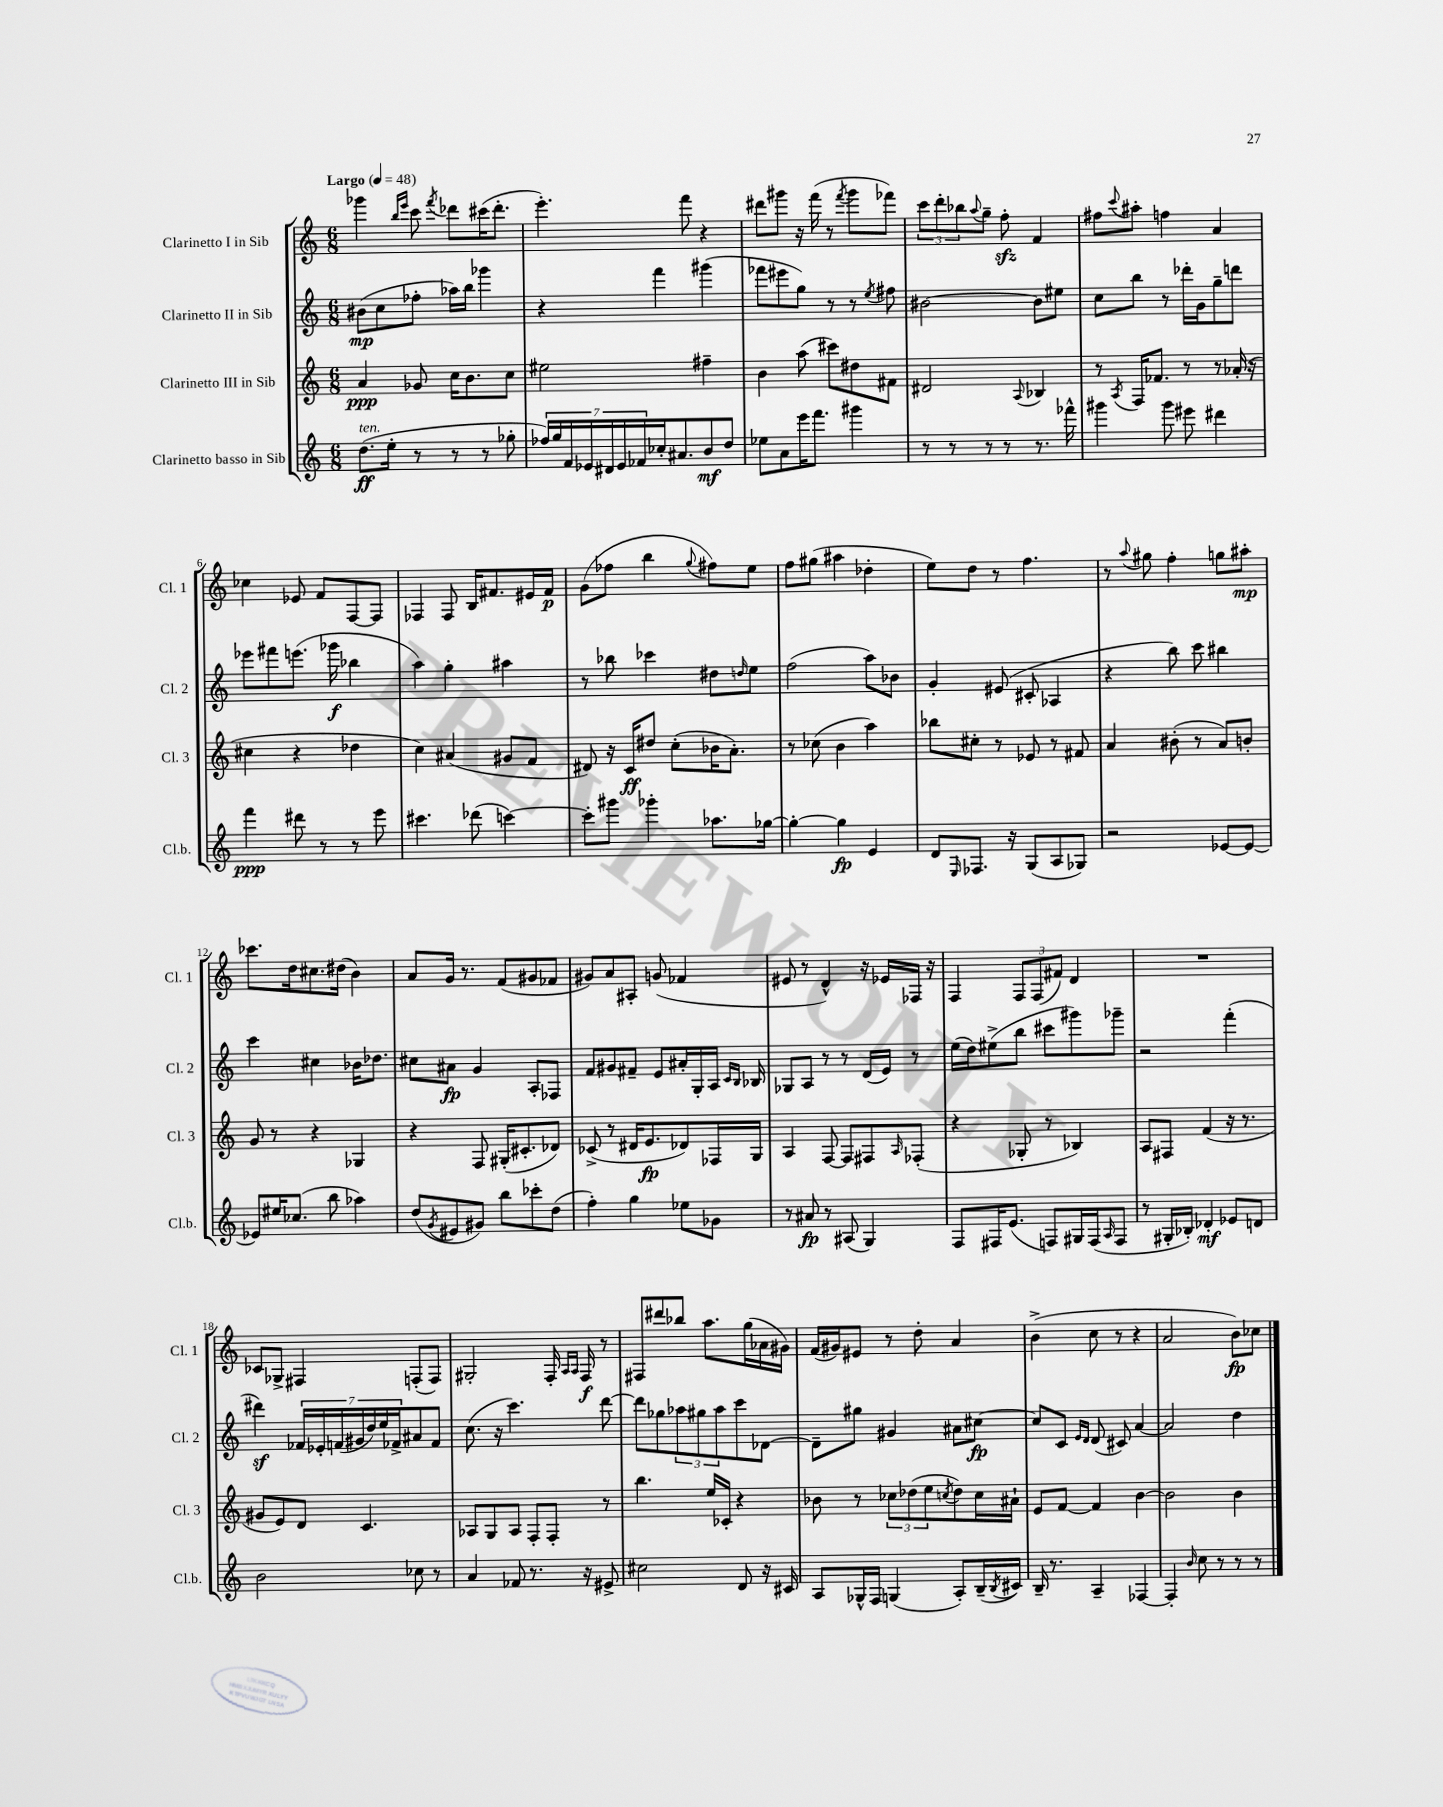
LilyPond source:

<<
\new StaffGroup <<
\new Staff = "s0" \with { instrumentName = "Clarinetto I in Sib" shortInstrumentName = "Cl. 1" } {
    \clef treble \key c \major \numericTimeSignature \time 6/8 \tempo "Largo" 4 = 48
    ges'''4 \grace { b''16 e'''16 } c'''8 \acciaccatura { f'''8 } des'''8 cis'''16( des'''8.-. |
    e'''4.-.) f'''8 r4 |
    dis'''8 gis'''8 r16 f'''16( r8 \acciaccatura { f'''8 } gis'''8 fes'''8) |
    \tuplet 3/2 { c'''8 d'''8-. bes''8 } \appoggiatura { a''8 } g''8-- f''8-.\sfz f'4 |
    fis''8 \appoggiatura { c'''8 } ais''8-. f''4 a'4 |
    ces''4 ees'8 f'8 f8~ f8 |
    fes4 fes8 b16 fis'8. eis'16 fis'16\p |
    g'8( fes''8 b''4 \appoggiatura { g''8 } fis''8) e''8 |
    f''8 gis''8( ais''4 des''4-. |
    e''8) d''8 r8 f''4. |
    r8 \appoggiatura { a''8 } gis''8 f''4-. g''8 ais''8-.\mp |
    ces'''8. d''16 cis''8. dis''16( b'4) |
    a'8 g'16 r8. f'8( gis'8 fes'8 |
    gis'8) a'8 ais8-. g'8( fes'4 |
    eis'8 r8 d'4-^) r16 ees'16 fes16 r16 |
    f4 \tuplet 3/2 { f8 f8( fis'8) } d'4 |
    R2. |
    ces'8 ges8-> fis4 f8-.( f8) |
    gis2-. f16-. \grace { a16 a16 } f16\f r8 |
    fis8 dis'''8 bes''8 a''8. g''16( aes'16 gis'16) |
    f'16( gis'16) eis'8 r8 d''8-. a'4 |
    b'4->( c''8 r8 r4 |
    a'2 b'8\fp) ces''8 \bar "|." |
}
\new Staff = "s1" \with { instrumentName = "Clarinetto II in Sib" shortInstrumentName = "Cl. 2" } {
    \clef treble \key c \major \numericTimeSignature \time 6/8
    bis'8\mp( c''8 fes''8-. aes''16) b''16 ges'''4 |
    r4 f'''4 gis'''4( |
    fes'''8 eis'''8 g''8) r8 r8 \acciaccatura { e''8 } fis''8 |
    bis'2~ bis'8 eis''8 |
    c''8 b''8 r8 des'''16-. g'16 g''8-- d'''8 |
    ees'''8 fis'''8 e'''8.( ges'''16\f bes''4 |
    a''4) g''4-. ais''4 |
    r8 bes''8 ces'''4 dis''8 \grace { d''16 } e''8 |
    f''2( a''8) bes'8 |
    g'4-. eis'8( cis'8-. aes4 |
    r4 b''8) c'''8 bis''4 |
    c'''4 cis''4 bes'16 des''8. |
    cis''8 ais'8\fp g'4 a8-. fes8 |
    f'8 gis'8 fis'8-- e'8 ais'16-. g16-. a16 \grace { c'16 b16 } bes16 |
    ges8 a8 r8 r8 d'16( e'16) r8 |
    e''16( d''16) eis''8->( b''8 cis'''8 gis'''8) ges'''8-- |
    r2 f'''4-.( |
    dis'''4\sf) \tuplet 7/4 { fes'16 ees'16-. f'16( gis'16 d''16) e''16 fes'16-> } ais'8 fes'8 |
    c''8.( r16 c'''4.) d'''8~ |
    d'''8 ges''8 \tuplet 3/2 { aes''8 gis''8 aes''8 } c'''8 des'8~ |
    des'8-- gis''8 gis'4 ais'8 cis''8~\fp |
    cis''8 c'8 \grace { e'16 d'16 } d'8( cis'8) a'4~ |
    a'2 d''4 \bar "|." |
}
\new Staff = "s2" \with { instrumentName = "Clarinetto III in Sib" shortInstrumentName = "Cl. 3" } {
    \clef treble \key c \major \numericTimeSignature \time 6/8
    a'4\ppp ges'8 c''16 b'8. c''8 |
    eis''2 fis''4-- |
    b'4 a''8( cis'''8) dis''8 fis'8 |
    dis'2 \appoggiatura { a8 } bes4 |
    r8 \acciaccatura { a8 } f16 fes'8. r8 r8 aes'16-.( r16 |
    cis''4 r4 des''4 |
    c''4) ais'4( gis'8 f'8 |
    dis'8) r16 c'16\ff dis''8 c''8-.( bes'16 a'8.-.) |
    r8 ces''8( b'4 a''4) |
    bes''8 cis''8-. r8 ees'8 r8 fis'8 |
    a'4 bis'8-.( r8 a'8) b'8-. |
    g'8 r8 r4 ges4 |
    r4 f8 gis16-.( cis'8.-. des'8) |
    ces'8->( r8 dis'16 e'8.\fp des'8) fes16 g16 |
    a4 f8~ f8 fis8 \grace { a16 } fes8-.( |
    r4 ges8-. r8 bes4) |
    a8 fis8 f'4( r16 r8. |
    gis'8 e'8) d'8 c'4. |
    aes8 g8 aes8 f8-. f8-. r8 |
    b''4. e''16 ces'16-. r4 |
    bes'8 r8 \tuplet 3/2 { ces''8 des''8( e''8 } \acciaccatura { c''8 } des''8) c''16 ais'16-! |
    e'8 f'8~ f'4 b'4~ |
    b'2 b'4 \bar "|." |
}
\new Staff = "s3" \with { instrumentName = "Clarinetto basso in Sib" shortInstrumentName = "Cl.b." } {
    \clef treble \key c \major \numericTimeSignature \time 6/8
    d''8.\ff^\markup { \italic "ten." }( e''16-. r8 r8 r8 ges''8-. |
    \tuplet 7/4 { fes''16) g''16 f'16 ees'16 dis'16 ees'16 fes'16 } ces''16-. ais'8. b'8\mf d''8 |
    ees''8 a'8 e'''16 f'''8. gis'''4 |
    r8 r8 r8 r8 r8. fes'''16-^ |
    gis'''4 gis'''8 eis'''8 dis'''4 |
    f'''4\ppp dis'''8 r8 r8 e'''8 |
    cis'''4. des'''8( c'''4~) |
    c'''8-. gis'''8 ges'''4-. aes''8. ges''16~ |
    ges''4~-. ges''4\fp e'4 |
    d'8 \grace { e16 } fes8. r16 g8( a8 ges8) |
    r2 ees'8~ ees'8~ |
    ees'8 eis''16 ces''8.( b''8 aes''4) |
    d''8( \acciaccatura { g'8 } eis'8 gis'8) b''8 ces'''8-. d''8( |
    f''4-.) g''4 ees''8 ges'8 |
    r8 ais'8\fp r8 ais8( g4) |
    f8 fis16 e'8.( f8) gis16 f16( \grace { a16 } f8 |
    r8 gis16-. bes16-.) des'4-.\mf ees'8 d'8 |
    b'2 ces''8 r8 |
    a'4 fes'8 r8. r16 eis'8-> |
    cis''2 d'8 r16 cis'16 |
    a8 ges16-^ f16 g4( a8-.) b16--( \acciaccatura { b8 } cis'16) |
    b16-- r8. a4-- fes4~ |
    fes4-. \grace { b'16 } c''8 r8 r8 r8 \bar "|." |
}
>>
>>
